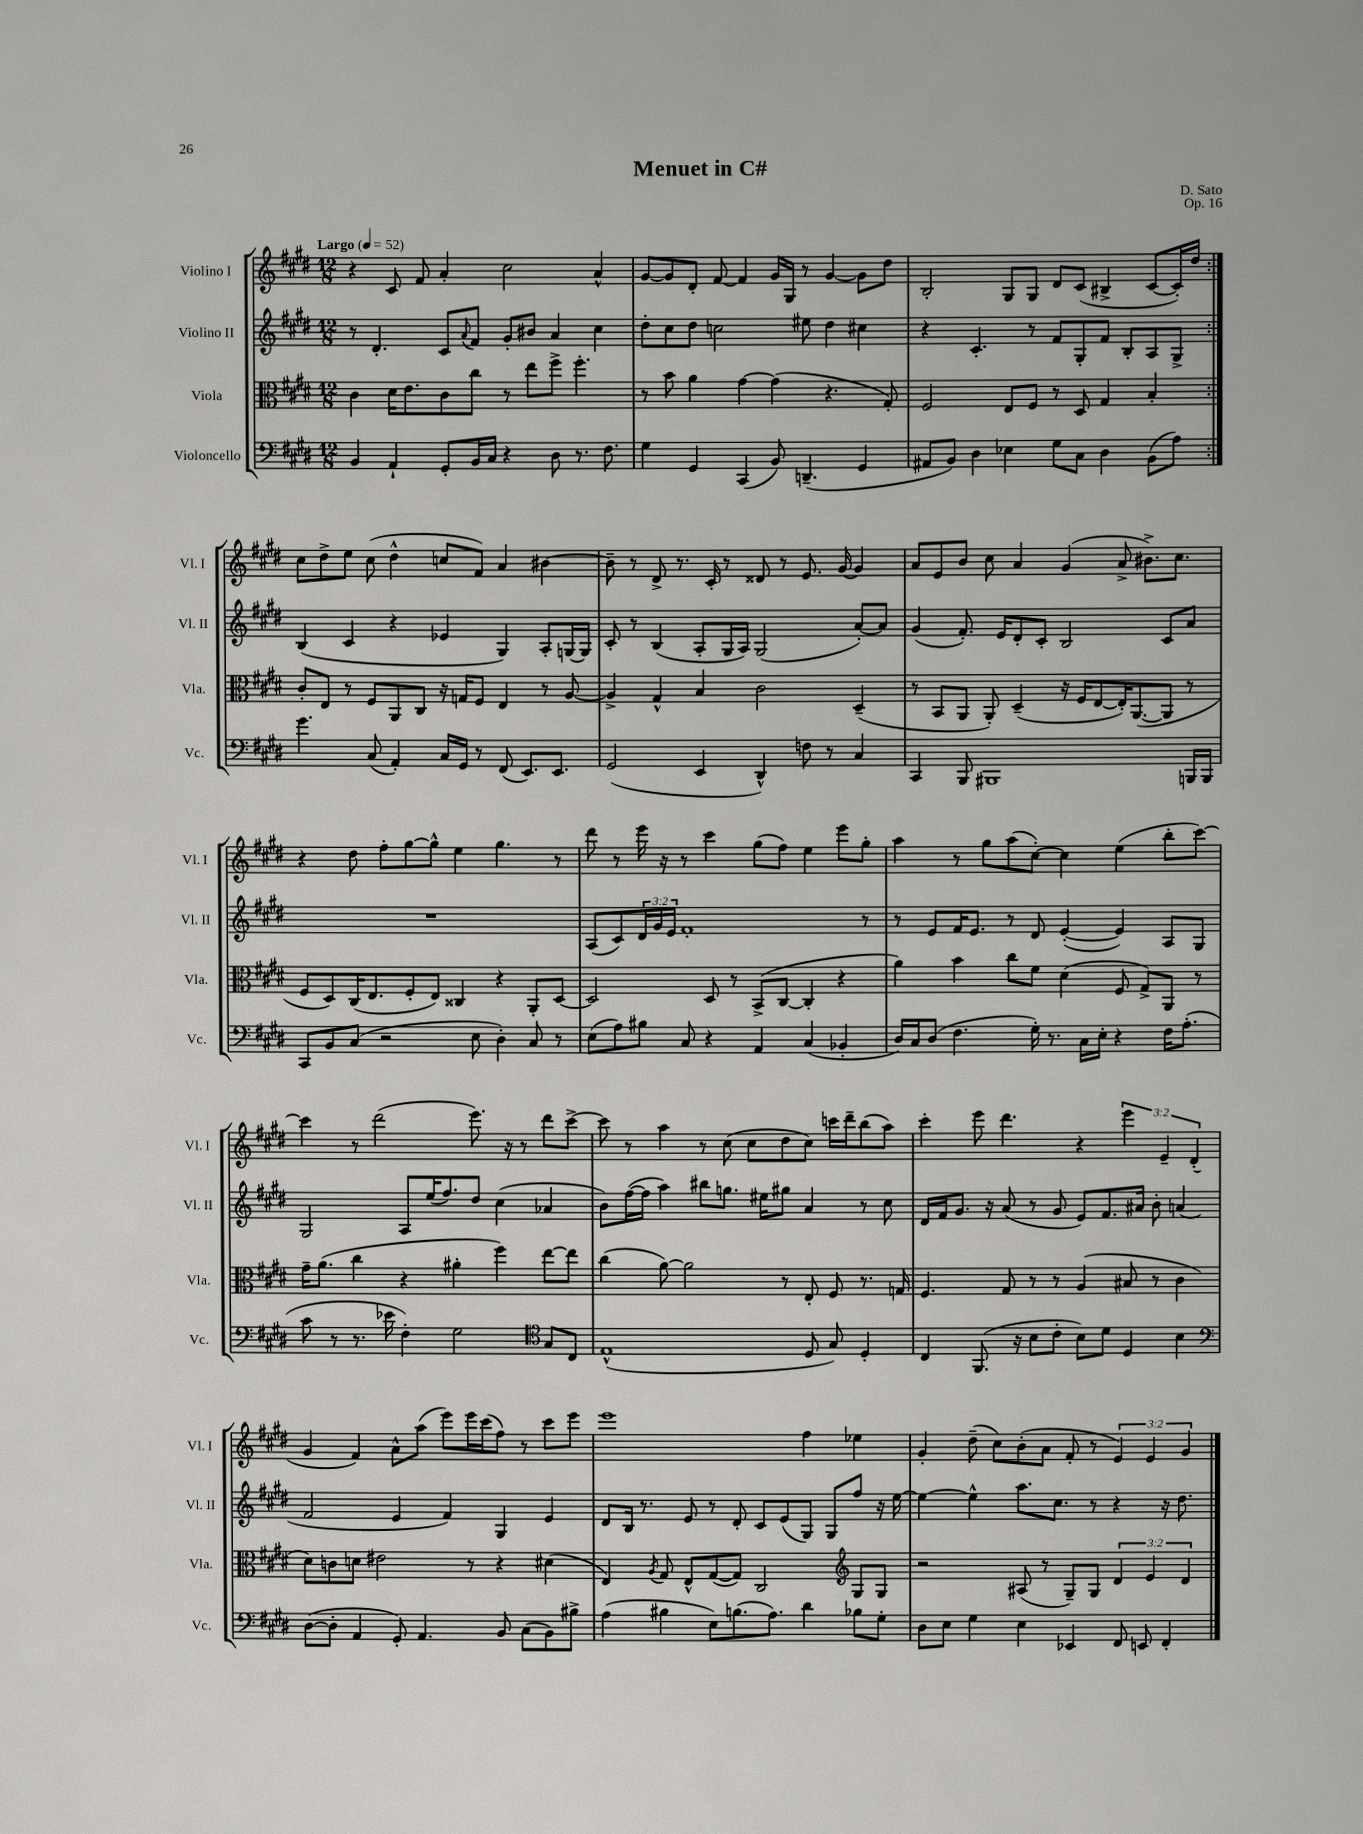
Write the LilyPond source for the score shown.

\header { title = "Menuet in C#" composer = "D. Sato" opus = "Op. 16" }
<<
\new StaffGroup <<
\new Staff = "s0" \with { instrumentName = "Violino I" shortInstrumentName = "Vl. I" } {
    \clef treble \key e \major \numericTimeSignature \time 12/8 \override Staff.TupletNumber.text = #tuplet-number::calc-fraction-text \tempo "Largo" 4 = 52
    \repeat volta 2 { r4 cis'8 fis'8 a'4-. cis''2 a'4-^ |
    gis'8~ gis'8 dis'8-. fis'8~ fis'4 gis'16 gis16 r8 gis'4~ gis'8 dis''8 |
    b2-. gis8 gis8 dis'8 cis'8( bis4-> cis'8~ cis'16-.) dis''16 | }
    cis''8 dis''8-> e''8 cis''8( dis''4-^ c''8 fis'8) a'4 bis'4~ |
    bis'8-- r8 dis'8-> r8. cis'16-. r8 disis'8 r8 e'8. gis'16~ gis'4 |
    a'8 e'8 b'8 cis''8 a'4 gis'4( a'8-> bis'8.->) cis''8. |
    r4 dis''8 fis''8-. gis''8~ gis''8-^ e''4 gis''4. r8 |
    dis'''8 r8 e'''16 r16 r8 cis'''4 gis''8( fis''8) e''4 e'''8 gis''8-. |
    a''4 r8 gis''8 a''8( cis''8~-.) cis''4 e''4( b''8-. cis'''8~) |
    cis'''4 r8 dis'''2( e'''8.) r16 r8 dis'''8 cis'''8~-> |
    cis'''8 r8 a''4 r8 cis''8( cis''8 dis''8 cis''8) c'''16 dis'''16-- b''8( a''8) |
    cis'''4-. e'''8 dis'''4. r4 \tuplet 3/2 { e'''4 e'4-- dis'4-.( } |
    gis'4 fis'4) a'8-^ a''8( e'''8) e'''16 cis'''16( fis''8) r8 cis'''8 e'''8 |
    e'''1 fis''4 ees''4 |
    gis'4-. dis''8--( cis''8) b'8-.( a'8 fis'8-. r8 \tuplet 3/2 { e'4) e'4 gis'4 } \bar "|." |
}
\new Staff = "s1" \with { instrumentName = "Violino II" shortInstrumentName = "Vl. II" } {
    \clef treble \key e \major \numericTimeSignature \time 12/8 \override Staff.TupletNumber.text = #tuplet-number::calc-fraction-text
    \repeat volta 2 { r8 dis'4.-. cis'8 \appoggiatura { a'8 } fis'8 gis'8-. bis'8 a'4 cis''4 |
    dis''8-. cis''8 dis''8 c''2 eis''8 dis''4 cis''4 |
    r4 cis'4.-. r8 fis'8 gis8-. fis'8 b8-. a8 gis8-> | }
    b4( cis'4 r4 ees'4 gis4) a8-. g16~ g16 |
    cis'8-. r8 b4( a8-. gis16 a16) gis2( a'8~-.) a'8 |
    gis'4( fis'8.-.) e'16 dis'8-. cis'8-. b2 cis'8 a'8 |
    R1. |
    a8( cis'8) \tuplet 3/2 { dis'16 gis'16 e'16 } fis'1-. r8 |
    r8 e'8 fis'16 e'8. r8 dis'8 e'4~-.( e'4) a8 gis8 |
    gis2 a8 e''16( fis''8.) dis''8 cis''4( aes'4 |
    b'8) fis''16~( fis''16 a''4) bis''8 g''8. eis''16 gis''8 a'4 r8 cis''8 |
    dis'16 fis'16 gis'8. r16 a'8( r8 gis'8 e'8) fis'8. ais'16 b'8-. a'4( |
    fis'2 e'4 fis'4) gis4 e'4 |
    dis'8 b16 r8. e'8 r8 dis'8-. cis'8 e'8( gis8) gis8 fis''8 r16 e''16~ |
    e''4~ e''4-^ a''8. cis''8. r8 r4 r16 dis''8. \bar "|." |
}
\new Staff = "s2" \with { instrumentName = "Viola" shortInstrumentName = "Vla." } {
    \clef alto \key e \major \numericTimeSignature \time 12/8 \override Staff.TupletNumber.text = #tuplet-number::calc-fraction-text
    \repeat volta 2 { cis'4 dis'16 e'8. cis'8 cis''8 r8 e''8 fis''8-> fis''4.-. |
    r8 b'8 a'4 gis'4~ gis'4( r4. gis8-.) |
    fis2 e8 fis8 r8 dis8 gis4 b4-. | }
    cis'8-. e8 r8 fis8 a,8 cis8 r16 g16 fis8 e4 r8 a8~ |
    a4-> gis4-^ b4 cis'2 dis4--( |
    r8 b,8 a,8 a,8-.) dis4--( r16 fis16 e8~ e16-.) a,8.~( a,8 r8 |
    fis8 dis8) cis16( e8. fis8-. e8) cisis4 r4 a,8-. dis8~ |
    dis2 dis8 r8 b,8->( cis8~ cis4-. r4 |
    a'4) b'4 cis''8 fis'8 dis'4( fis8 gis8->) a,8 r8 |
    gis'16-- a'8.( cis''4 r4 ais'4-. fis''4) e''8~ e''8 |
    cis''4( a'8~) a'2 r8 e8-. fis8 r8. g16 |
    fis4. gis8 r8 r8 a4( bis8 r8 cis'4 |
    dis'8) c'8 d'8 eis'2 r8 r4 dis'4( |
    e4) \acciaccatura { a8 } gis8 e8-^ gis8~( gis8) cis2 \clef treble gis8 gis8 |
    r2 ais8( r8 gis8--) gis8 \tuplet 3/2 { dis'4 e'4 dis'4 } \bar "|." |
}
\new Staff = "s3" \with { instrumentName = "Violoncello" shortInstrumentName = "Vc." } {
    \clef bass \key e \major \numericTimeSignature \time 12/8
    \repeat volta 2 { b,4 a,4-! gis,8-. b,16 cis16 r4 dis8 r8. fis8. |
    gis4 gis,4 cis,4( b,8) d,4.--( gis,4 |
    ais,8 b,8) dis4 ees4 gis8 cis8 dis4 b,8( a8) | }
    gis'4. cis8( a,4-.) cis16 gis,16 r8 fis,8( e,8.) e,8. |
    gis,2( e,4 dis,4-^) f8 r8 cis4 |
    cis,4 b,,8 bis,,1 b,,16 b,,16 |
    cis,8 b,8 cis8( r2 e8 dis4-.) cis8 r8 |
    e8( a8) bis8 cis8 r4 a,4 cis4( bes,4-. |
    dis16) cis16 dis8( fis4. gis16-.) r8. cis16 e16-. r4 fis16 a8.-.( |
    cis'8 r8 r8. ees'16 fis4-.) gis2 \clef tenor gis8 cis8 |
    e1-^( dis8 gis8) dis4-. |
    cis4 fis,8.( r16 b8 cis'8-. b8) dis'8 dis4 b4 |
    \clef bass dis8~( dis8-. a,4 gis,8-.) a,4. b,8 cis8( b,8) bis8-> |
    a4( bis4 e8) b8.( a8.) dis'4 bes8 gis8-. |
    dis8 e8 gis4 e4 ees,4 fis,8 e,8 fis,4-. \bar "|." |
}
>>
>>
\layout { \context { \Score \remove "Bar_number_engraver" } }
